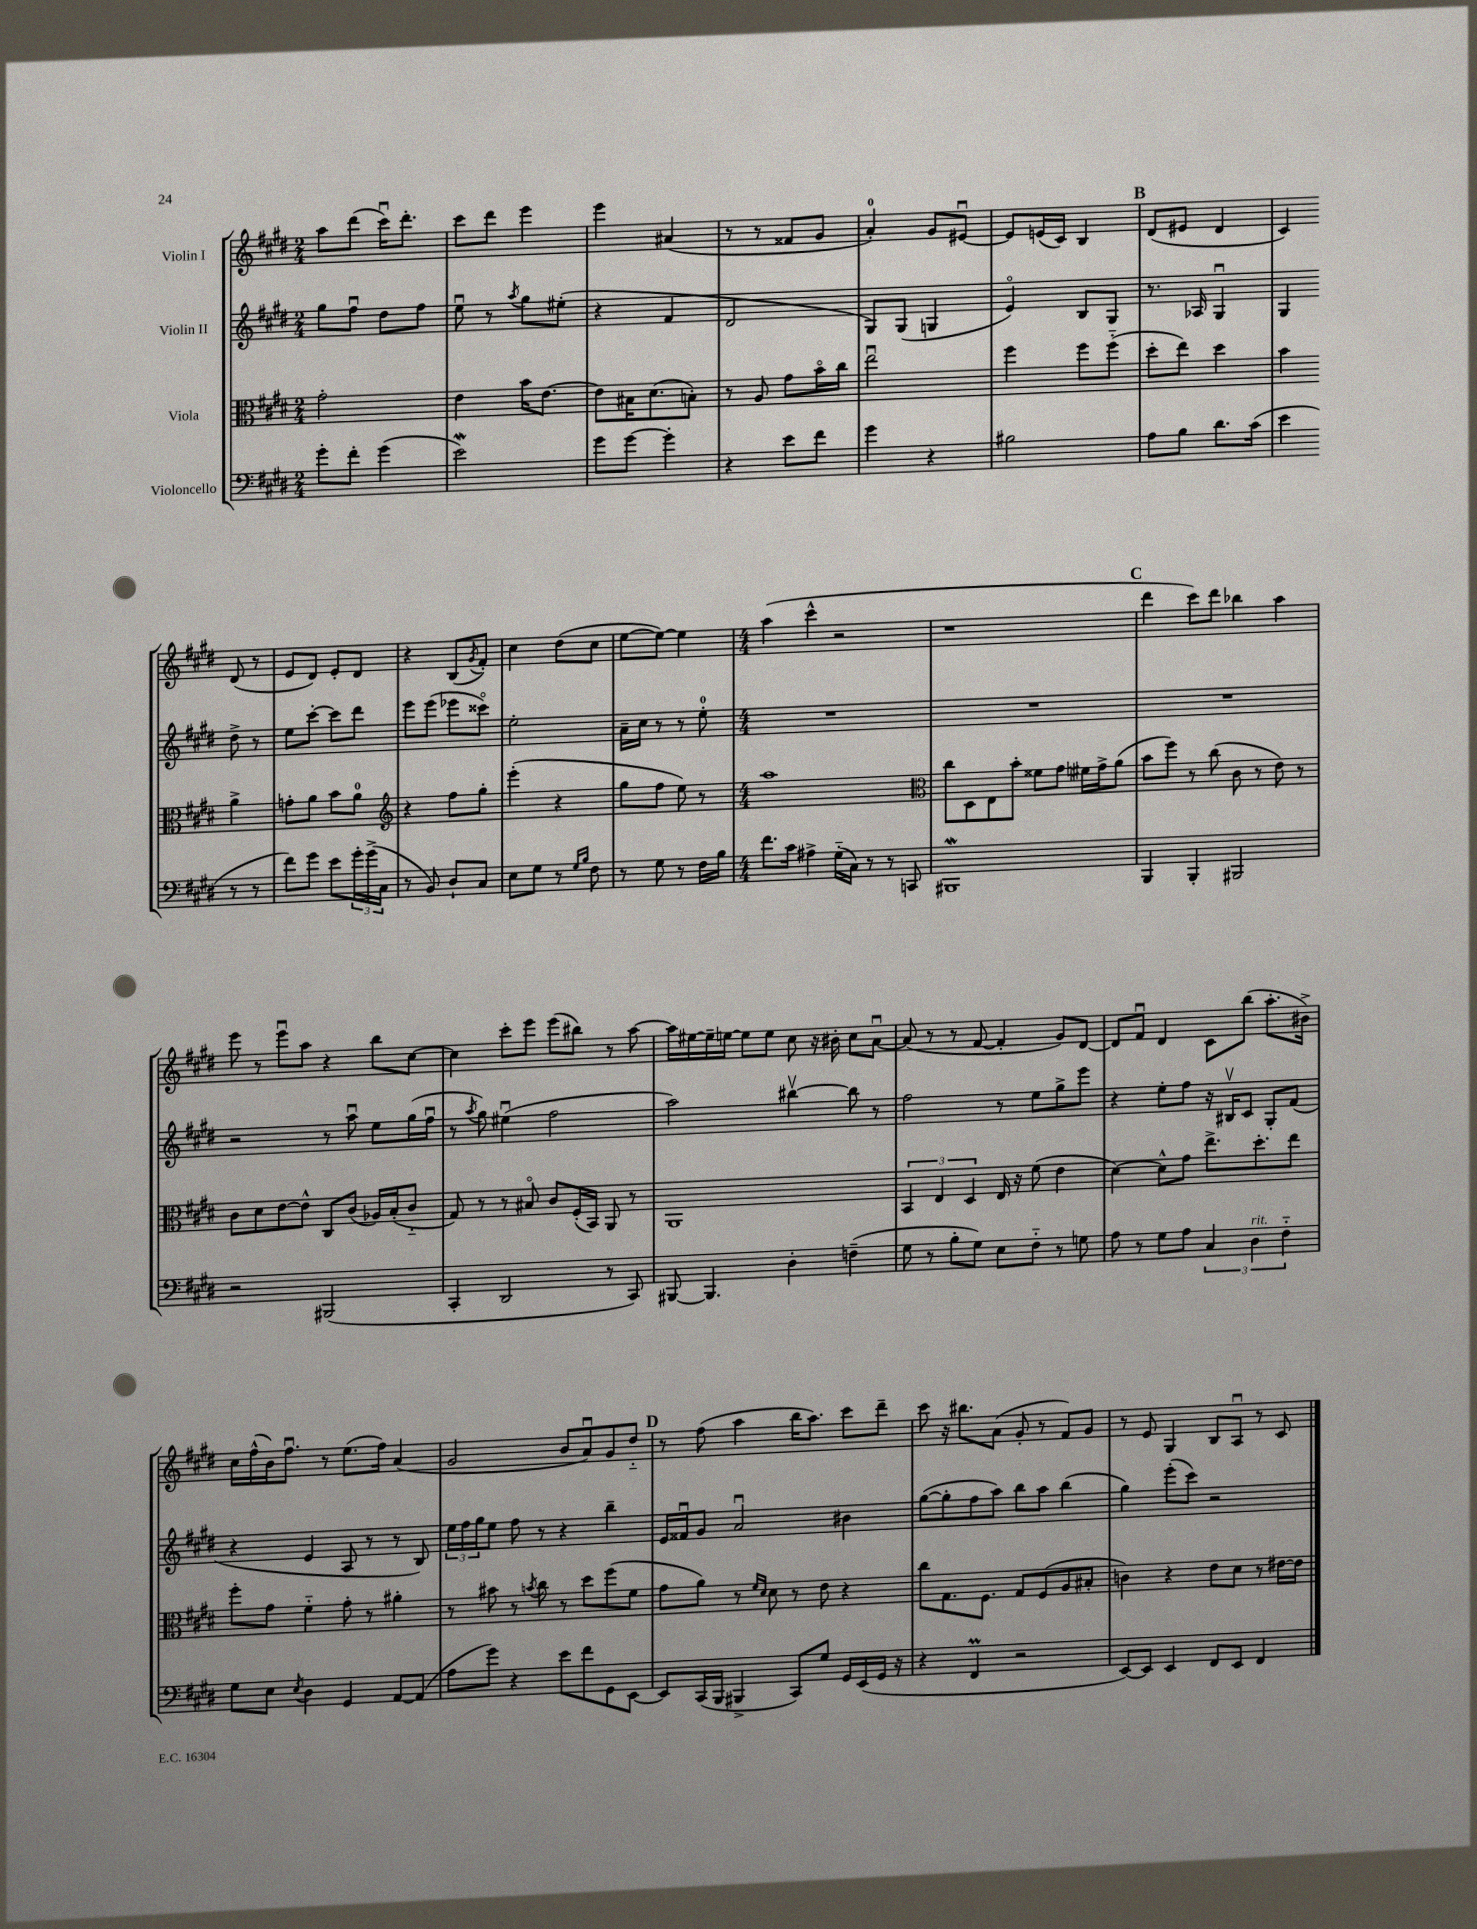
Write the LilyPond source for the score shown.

<<
\new StaffGroup <<
\new Staff = "s0" \with { instrumentName = "Violin I" } {
    \clef treble \key e \major \numericTimeSignature \time 2/4
    a''8 dis'''8( cis'''16\downbow) dis'''8.-. |
    cis'''8 dis'''8 e'''4 |
    e'''4 ais'4( |
    r8 r8 fisis'8 gis'8 |
    a'4-0-.) gis'8 eis'8~\downbow |
    eis'8 e'16( cis'16) b4 |
    \mark \markup { \bold "B" } dis'8( eis'8 dis'4 |
    cis'4) dis'8( r8 |
    e'8 dis'8) e'8-. dis'8 |
    r4 b8( \acciaccatura { gis'8 } fis'8-.) |
    cis''4 dis''8( cis''8 |
    e''8~ e''8~) e''4 |
    \numericTimeSignature \time 4/4 a''4( cis'''4-^ r2 |
    r1 |
    \mark \markup { \bold "C" } dis'''4 cis'''8) dis'''8 bes''4 a''4 |
    e'''8 r8 e'''8\downbow a''8 r4 b''8 cis''8~ |
    cis''4 cis'''8-. e'''8 e'''8( bis''8) r8 a''8~ |
    a''16 eis''16~ eis''16-- e''16~ e''8 e''8 cis''8 r16 bis'16-. cis''8 a'8~\downbow |
    a'8( r8 r8 fis'8~ fis'4-. gis'8) dis'8~ |
    dis'8 fis'8\downbow dis'4 cis'8 b''8( a''8.-. bis'16->) |
    cis''16 fis''16-^( b'16) fis''8.\downbow r8 e''8.( fis''16) a'4( |
    gis'2 b'8 a'8\downbow) gis'8 dis''8-_ |
    \mark \markup { \bold "D" } r8 fis''8( a''4 b''16 a''8.) cis'''8 dis'''8-- |
    cis'''8 r16 bis''8. a'8( gis'8-. r8 fis'8) gis'8 |
    r8 e'8 gis4 b8 a8\downbow r8 cis'8 \bar "|." |
}
\new Staff = "s1" \with { instrumentName = "Violin II" } {
    \clef treble \key e \major \numericTimeSignature \time 2/4
    gis''8 fis''8\downbow dis''8 fis''8 |
    e''8\downbow r8 \acciaccatura { a''8 } gis''8 eis''8-.( |
    r4 fis'4 |
    dis'2 |
    gis8) gis8( g4 |
    e'4\flageolet) b8 gis8 |
    \mark \markup { \bold "B" } r8. aes16 gis4\downbow |
    gis4 dis''8-> r8 |
    e''8 cis'''8~-. cis'''8 dis'''8 |
    e'''8 e'''8( ees'''8 cisis'''8\flageolet) |
    e''2-. |
    a'16-- cis''16 r8 r8 e''8-0-. |
    \numericTimeSignature \time 4/4 R1 |
    R1 |
    \mark \markup { \bold "C" } R1 |
    r2 r8 a''8\downbow e''8 gis''16( fis''16\downbow |
    r8 \acciaccatura { a''8 } gis''8) eis''4\downbow( fis''2 |
    a''2) bis''4~\upbow bis''8 r8 |
    fis''2 r8 e''8 gis''8-> e'''8 |
    r4 e''8-. fis''8 r16 bis16\upbow cis'8 gis8-. fis'8( |
    r4 e'4 a8 r8 r8 b8) |
    \tuplet 3/2 { e''16 fis''16 gis''16 } e''8 fis''8 r8 r4 b''4-- |
    \mark \markup { \bold "D" } e'16 fisis'16\downbow gis'8 a'2\downbow bis'4 |
    gis''8~( gis''8-. fis''8 a''8) b''8 a''8 b''4( |
    gis''4) e'''8-.( cis'''8) r2 \bar "|." |
}
\new Staff = "s2" \with { instrumentName = "Viola" } {
    \clef alto \key e \major \numericTimeSignature \time 2/4
    gis'2-. |
    e'4 b'16 e'8.~ |
    e'8 bis16 dis'8.( b8-.) |
    r8 a8 gis'8 b'16\flageolet cis''16 |
    e''2\downbow |
    fis''4 fis''8 fis''8-_( |
    \mark \markup { \bold "B" } dis''8-. e''8) dis''4 |
    b'4 a'4-> |
    g'8-. a'8 b'8 a'8-0 |
    \clef treble r4 fis''8 gis''8-. |
    e'''4-.( r4 |
    gis''8 fis''8 e''8) r8 |
    \numericTimeSignature \time 4/4 a''1 |
    \clef alto cis''8 dis8 e8 b'8-. fisis'8 gis'8 fis'16 gis'16-> a'8( |
    \mark \markup { \bold "C" } b'8 fis''8) r8 cis''8( cis'8 r8 e'8) r8 |
    cis'8 dis'8 e'8~ e'8-^ cis8 cis'8( aes16) b16-.( cis'8-_ |
    gis8) r8 r8 bis8\flageolet cis'8 fis16-.( b,16) a,8 r8 |
    a,1 |
    \tuplet 3/2 { b,4 e4 dis4 } e16 r16 fis'8( e'4 |
    dis'4~) dis'8-^ gis'8 e''8.-> dis''8.-. e''8 |
    fis''8-. gis'8 fis'4-_ gis'8-. r8 ais'4-. |
    r8 bis'8 r8 \acciaccatura { b'8 } cis''8 r8 dis''8 fis''8( fis'8 |
    \mark \markup { \bold "D" } gis'8 a'8) r8 \grace { fis'16 dis'16 } dis'8 r8 e'8 r4 |
    cis''8 gis8. fis8. gis8 fis8( a8 bis8-. |
    c'4) r4 e'8 dis'8 r8 eis'16~ eis'16 \bar "|." |
}
\new Staff = "s3" \with { instrumentName = "Violoncello" } {
    \clef bass \key e \major \numericTimeSignature \time 2/4
    gis'8-. fis'8-. gis'4( |
    e'2\mordent) |
    gis'8 gis'8~ gis'4-. |
    r4 e'8 fis'8 |
    gis'4 r4 |
    bis2 |
    \mark \markup { \bold "B" } a8 b8 dis'8. cis'16( |
    e'4 r8 r8 |
    fis'8) gis'8 e'8 \tuplet 3/2 { gis'16-. gis'16->( cis16 } |
    r8 b,8) dis8-! cis8 |
    e8 gis8 r8 \grace { gis16 b16 } fis8 |
    r8 gis8 r8 fis16 b16 |
    \numericTimeSignature \time 4/4 fis'8. cis'16 ais4-> gis16-_( cis16) r8 r8 c,8 |
    bis,,1\mordent |
    \mark \markup { \bold "C" } b,,4 b,,4-. bis,,2 |
    r2 bis,,2( |
    cis,4-. dis,2 r8 cis,8) |
    bis,,8~ bis,,4. dis4-. f4--( |
    gis8 r8 b8-. gis8) e8 fis8-_ r8 g8 |
    a8 r8 gis8 a8 \tuplet 3/2 { cis4 dis4^\markup { \italic "rit." } fis4-_ } |
    gis8 e8 \acciaccatura { e8 } dis4 gis,4 a,8~ a,8( |
    a8 gis'8) r4 e'8 fis'8 gis,8 e,8~ |
    \mark \markup { \bold "D" } e,8 cis,16( b,,16 bis,,4-> cis,8) gis8 gis,16 e,16( gis,16 r16 |
    r4 fis,4\prall r2 |
    e,8~) e,8 e,4 fis,8 e,8 fis,4 \bar "|." |
}
>>
>>
\layout { \context { \Score \remove "Bar_number_engraver" } }
